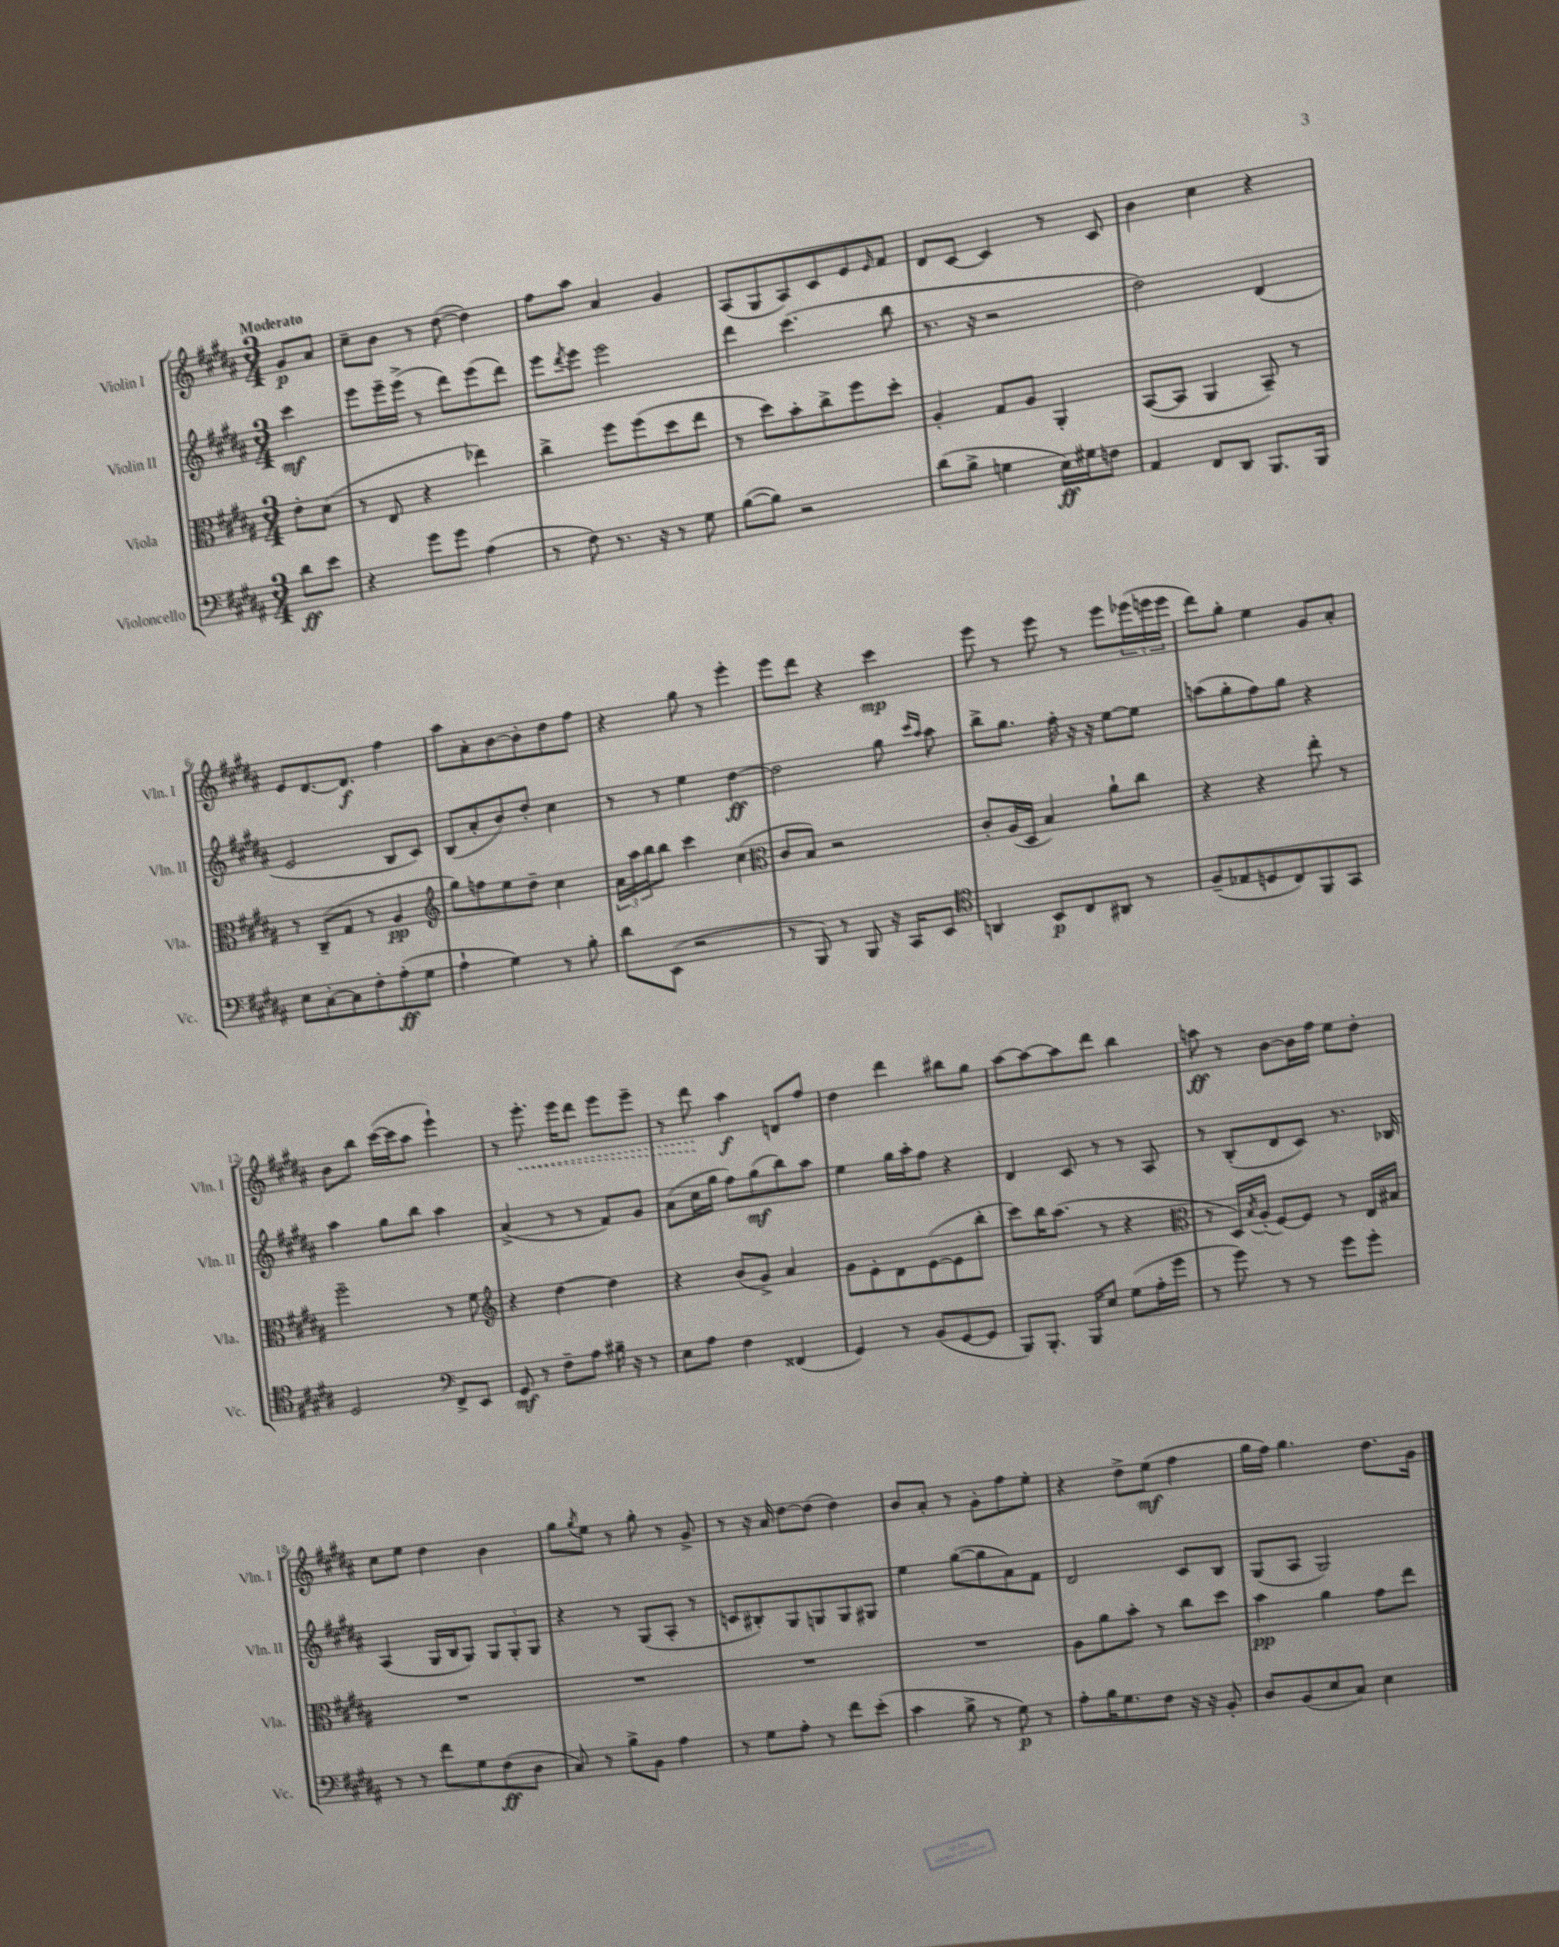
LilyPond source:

<<
\new StaffGroup <<
\new Staff = "s0" \with { instrumentName = "Violin I" shortInstrumentName = "Vln. I" } {
    \clef treble \key b \major \numericTimeSignature \time 3/4 \partial 4 \tempo "Moderato"
    gis'8\p ais'8 |
    cis''8-- b'8 r8 dis''8~( dis''4) |
    fis''8 ais''8 ais'4 gis'4 |
    ais8( gis8 ais8) cis'8 e'8 \grace { e'16 } fis'8 |
    dis'8 cis'8~ cis'4 r8 cis'8 |
    b'4 cis''4 r4 |
    e'8 dis'8.~ dis'8.\f fis''4 |
    ais''8 ais'8-. b'8~ b'8-. dis''8 fis''8 |
    r4 gis''8 r8 e'''4-. |
    e'''8 dis'''8 r4 cis'''4\mp |
    e'''8 r8 e'''8 r8 e'''8 \tuplet 3/2 { ees'''16( e'''16 e'''16 } |
    dis'''8) gis''8-. e''4 gis'8 ais'8-. |
    b'8 b''8 cis'''16~( cis'''16 ais''8 e'''4-!) |
    r8 \once \override Hairpin.style = #'dashed-line e'''8.-.\< e'''16 dis'''8 e'''8 e'''8-- |
    r8 dis'''8\! ais''4\f d'8 fis''8 |
    dis''4 dis'''4 bis''8 gis''8 |
    ais''8~ ais''8~ ais''8 dis'''8 b''4 |
    a''8\ff r8 b'8~ b'16 fis''16 e''8 dis''8-. |
    cis''8 e''8 dis''4 b'4 |
    gis''8 \acciaccatura { gis''8 } e''8 r8 gis''8-. r8 gis'8-> |
    r8 r16 ais'16 dis''8~ dis''8( dis''4) |
    b'8 ais'8-. r8 gis'8-. fis''8 e''8-. |
    r4 dis''8-> e''8\mf( fis''4 |
    gis''16 fis''16) gis''4. dis''8. gis'16 \bar "|." |
}
\new Staff = "s1" \with { instrumentName = "Violin II" shortInstrumentName = "Vln. II" } {
    \clef treble \key b \major \numericTimeSignature \time 3/4 \partial 4
    cis'''4\mf |
    e'''8 e'''16-- e'''16->( r8 dis'''8) e'''8( dis'''8) |
    e'''8 \acciaccatura { dis'''8 } e'''8 e'''2 |
    dis'''4 cis'''4.( b''8 |
    r8. r16 r2 |
    dis''2) dis'4( |
    e'2 b8 cis'8) |
    b8( ais'8-. b'8) dis''8-. cis''4 |
    r8 r8 e''4 dis''4~\ff |
    dis''2 gis''8 \grace { cis'''16 ais''16 } ais''8 |
    b''8-> gis''8. fis''16-. r16 r16 e''8~ e''8 |
    a''8( gis''8-. fis''8) gis''8 r4 |
    ais''4 gis''8 b''8 ais''4 |
    ais'4->( r8 r8 fis'8) gis'8 |
    ais'8( cis''16 gis''16 fis''8) gis''8\mf( b''8) ais''8 |
    e''4 gis''16 ais''16-. fis''8 r4 |
    dis'4 cis'8 r8 r8 ais8 |
    r8 b8-.( dis'8 cis'8) r8. bes16 |
    ais4( gis16 b16 gis8) \tuplet 3/2 { gis8 gis8-. gis8 } |
    r4 r8 gis8( ais8-. r8 |
    c'8 bis8-.) gis8 g8 g8 gis8 |
    e''4 gis''8~( gis''8 ais'8) fis'8 |
    dis'2 cis'8 b8 |
    gis8( ais8 gis2) \bar "|." |
}
\new Staff = "s2" \with { instrumentName = "Viola" shortInstrumentName = "Vla." } {
    \clef alto \key b \major \numericTimeSignature \time 3/4 \partial 4
    e'8-. dis'8( |
    r8 e8 r4 ees''4) |
    cis''4-> fis''8 fis''8( dis''8 e''8 |
    r8 dis''8) b'8-. cis''8-> fis''8 dis''8-. |
    ais4-. gis8 ais8 ais,4-. |
    b,8~( b,8 ais,4 b,8--) r8 |
    r8 cis8--( gis8 r8 ais4\pp |
    \clef treble gis''8) f''8 e''8 dis''8-- cis''4 |
    \tuplet 3/2 { ais'16 ais''16 b''16 } b''8 cis'''4 cis''4( |
    \clef alto cis'8 b8) r2 |
    cis'8-. ais16( dis16 b4) ais'8-! cis''8 |
    r4 r4 e''8-. r8 |
    fis''2-- r8 fis'8 |
    \clef treble r4 dis''4~ dis''4 |
    r4 b'8( gis'8->) ais'4 |
    gis'8 e'8-. dis'8 e'8~( e'8 b''8-. |
    cis'''8) b''16 ais''8.( r8 r4 |
    \clef alto r8 dis16) \acciaccatura { b8 } ais16-.( fis8~) fis8 r8 e16 bis16 |
    R2. |
    R2. |
    R2. |
    R2. |
    ais8 ais'8 b'8-. r8 cis''8 dis''8 |
    b'4\pp ais'4 gis'8 e''8 \bar "|." |
}
\new Staff = "s3" \with { instrumentName = "Violoncello" shortInstrumentName = "Vc." } {
    \clef bass \key b \major \numericTimeSignature \time 3/4 \partial 4
    dis'8\ff e'8 |
    r4 gis'8 gis'8 ais4( |
    r8 fis8) r8. r16 r8 gis8 |
    b8~( b8) r2 |
    dis'8( b8-> g4 e16\ff) gis16 f8 |
    ais,4 fis,8 dis,8 b,,8. b,,16 |
    e8 cis8~-. cis8 fis8-. ais8-.\ff( gis8 |
    ais4-! gis4) r8 b8-. |
    dis'8 e,8( r2 |
    r8 b,,8) r8 b,,8 r16 cis,16 e,8 |
    \clef tenor a,4 b,8\p cis8 ais,8 r8 |
    fis8--( ees8 d8 cis8) fis,8 gis,8 |
    dis2 \clef bass fis,8-> e,8 |
    gis,8\mf r8 fis8-- ais8 bis16-- r16 r8 |
    e8 ais8 fis4 fisis,4( |
    gis,4) r8 b,8( gis,8~ gis,8 |
    b,,8) b,,8.-. b,,16 e8 gis8( ais16-. gis'16 |
    r8 gis'8) r8 r8 gis'8 gis'8-. |
    r8 r8 fis'8 gis8 fis8\ff( dis8 |
    cis8) r8 b8-> b,8 ais4 |
    r8 gis8 ais8-. r8 fis'8 e'8-.( |
    cis'4 b8-> r8 gis8\p) r8 |
    ais8-. b16 gis8. fis8 r16 r16 b,8-. |
    dis8 b,8( e8 cis8) e4 \bar "|." |
}
>>
>>
